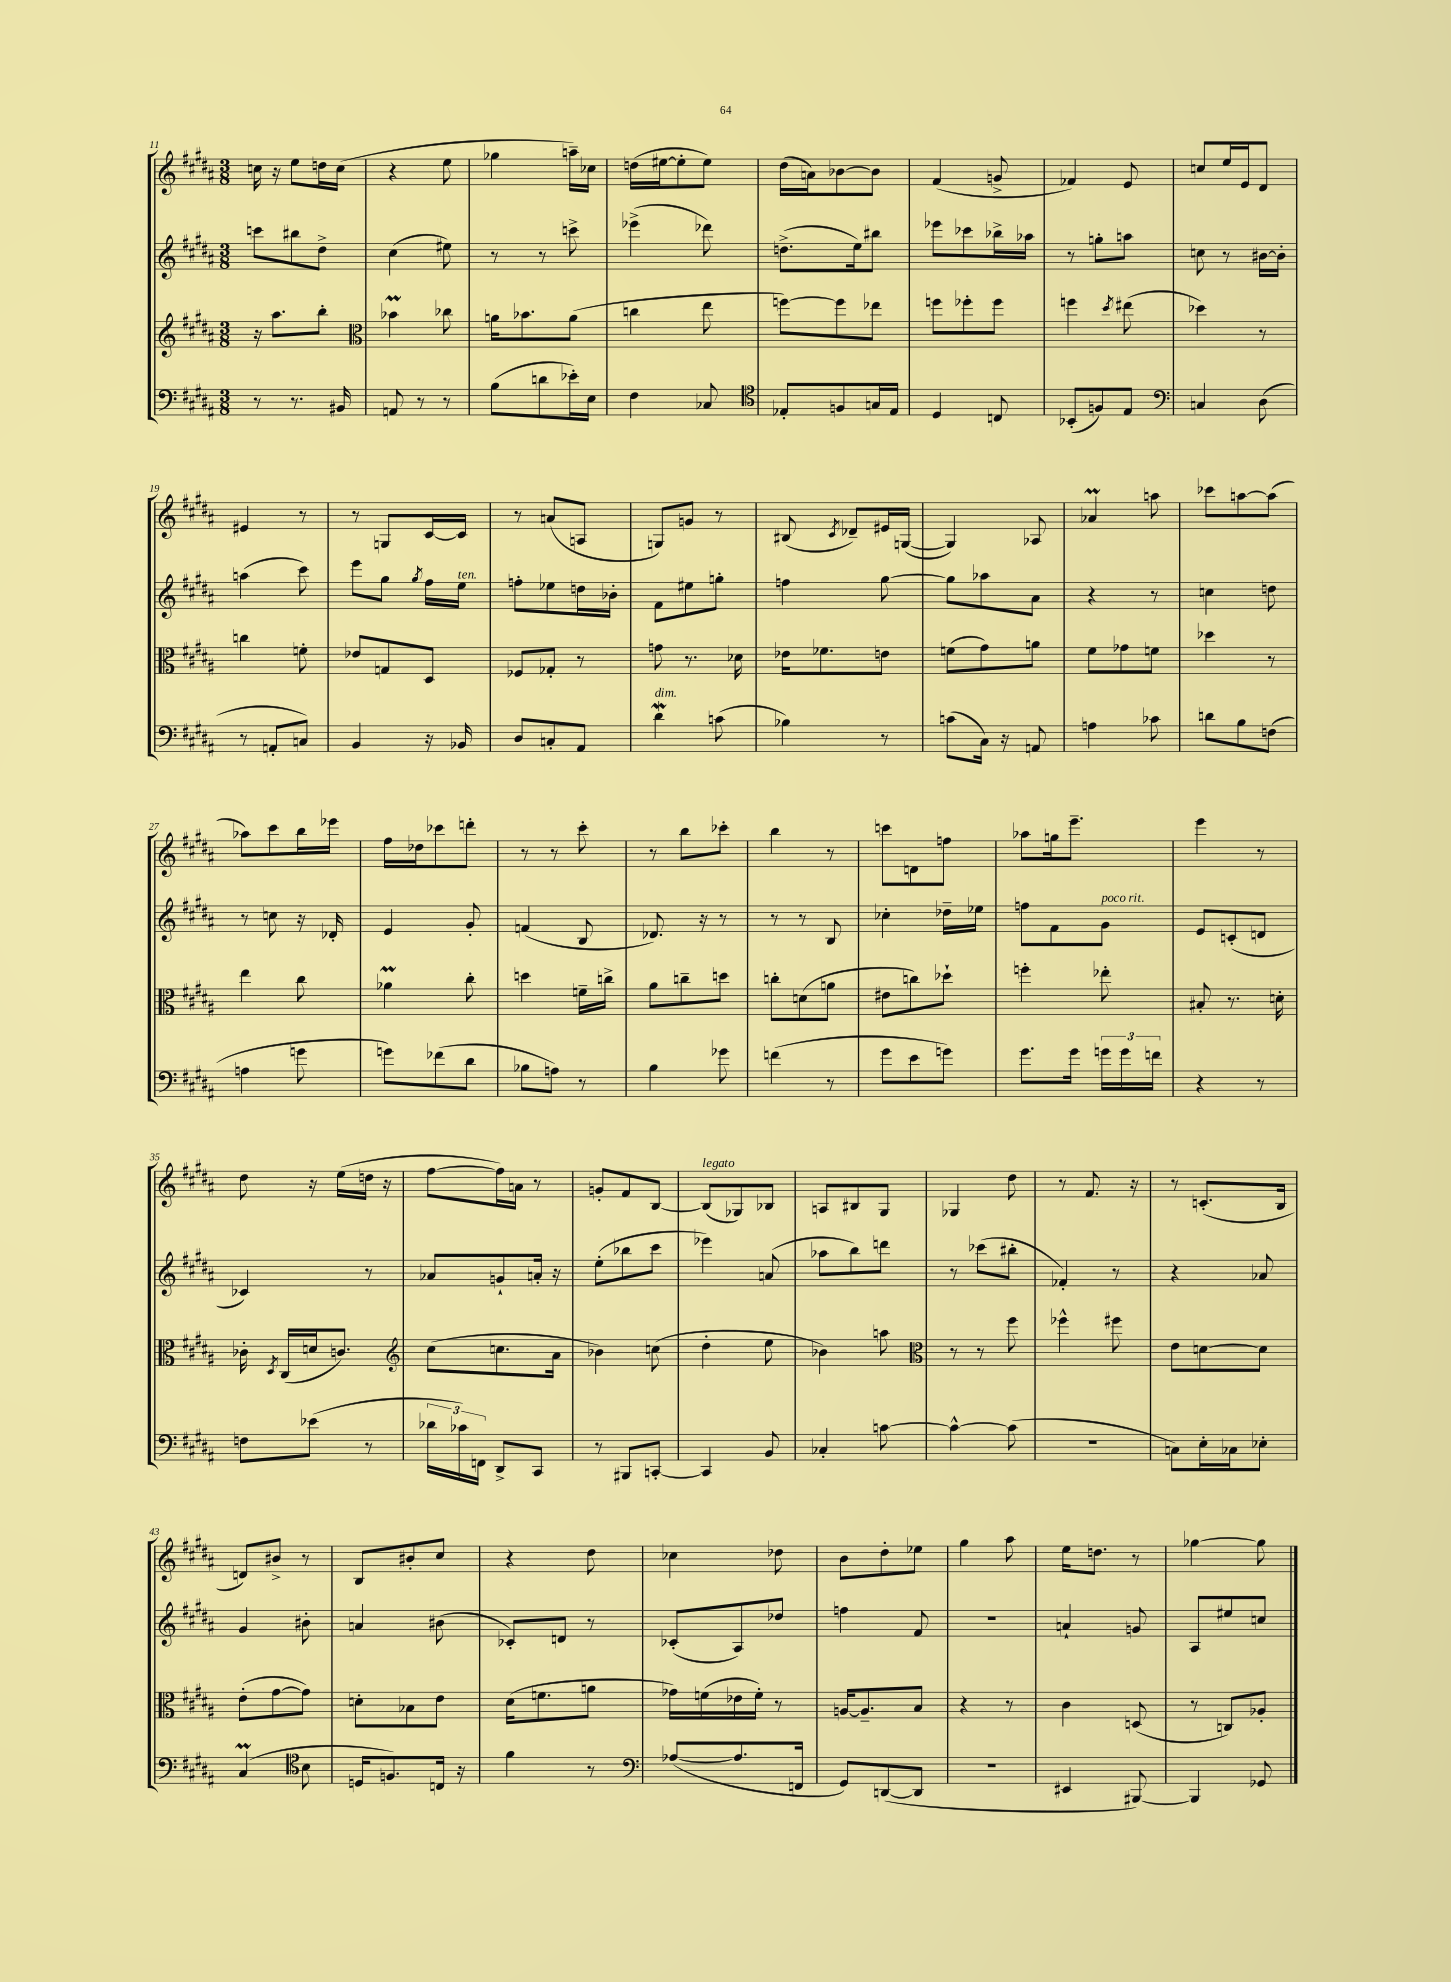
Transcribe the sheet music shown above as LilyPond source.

<<
\new StaffGroup <<
\new Staff = "s0" {
    \clef treble \key b \major \numericTimeSignature \time 3/8
    \autoBeamOff c''16 r16 e''8[ d''16 c''16]( |
    r4 e''8 |
    ges''4 a''16[--) ces''16] |
    d''16[( eis''16~ eis''8-. eis''8]) |
    dis''16[( a'16) bes'8~ bes'8] |
    fis'4( g'8-> |
    fes'4) e'8 |
    c''8[ e''16 e'16 dis'8] |
    eis'4 r8 |
    r8 g8[ cis'16~ cis'16] |
    r8 a'8[( a8] |
    g8[) g'8] r8 |
    bis8( \acciaccatura { cis'8 } des'8[--) eis'16 g16]~( |
    g4) aes8 |
    aes'4\prall a''8 |
    ces'''8[ a''8~ a''8]( |
    aes''8[) cis'''8 b''16 ees'''16] |
    fis''16[ des''16 ces'''8 d'''8]-. |
    r8 r8 cis'''8-. |
    r8 b''8[ ces'''8]-. |
    b''4 r8 |
    c'''8[ d'8 f''8] |
    aes''8[ g''16 e'''8.]-- |
    e'''4 r8 |
    dis''8 r16 e''16[( d''16] r16 |
    fis''8[~ fis''16) a'16] r8 |
    g'8[-. fis'8 b8]~ |
    b8[^\markup { \italic "legato" }( ges8) bes8] |
    a8[ bis8 gis8] |
    ges4 dis''8 |
    r8 fis'8. r16 |
    r8 c'8.[-.( b16] |
    d'8[) bis'8]-> r8 |
    b8[ bis'8-. cis''8] |
    r4 dis''8 |
    ces''4 des''8 |
    b'8[ dis''8-. ees''8] |
    gis''4 ais''8 |
    e''16[ d''8.] r8 |
    ges''4~ ges''8 \bar "|." |
}
\new Staff = "s1" {
    \clef treble \key b \major \numericTimeSignature \time 3/8
    \autoBeamOff c'''8[ bis''8 dis''8]-> |
    cis''4( eis''8) |
    r8 r8 c'''8-> |
    ees'''4->( des'''8) |
    d''8.[->( e''16) bis''8] |
    ees'''8[ ces'''8 bes''16-> aes''16] |
    r8 g''8[-. a''8] |
    c''8 r8 bis'16[~ bis'16]-. |
    a''4( cis'''8) |
    e'''8[ gis''8] \acciaccatura { gis''8 } fis''16[ e''16]^\markup { \italic "ten." } |
    f''8[-. ees''8 d''16 bes'16]-. |
    fis'8[ eis''8 g''8]-. |
    f''4 gis''8~ |
    gis''8[ aes''8 ais'8] |
    r4 r8 |
    c''4 d''8 |
    r8 c''8 r16 des'16-. |
    e'4 gis'8-. |
    f'4( b8 |
    des'8.) r16 r8 |
    r8 r8 b8 |
    ces''4-. des''16[-- ees''16] |
    f''8[ fis'8 gis'8]^\markup { \italic "poco rit." } |
    e'8[ c'8-.( d'8] |
    ces'4) r8 |
    aes'8[ g'8-! a'16]-. r16 |
    e''8[-.( bes''8 cis'''8] |
    ees'''4) a'8( |
    aes''8[ b''8) d'''8] |
    r8 ces'''8[( bis''8]-. |
    fes'4-.) r8 |
    r4 aes'8 |
    gis'4 bis'8-. |
    a'4 bis'8( |
    ces'8[-.) d'8] r8 |
    ces'8[-.( ais8) des''8] |
    f''4 fis'8 |
    R4. |
    a'4-! g'8 |
    ais8[ eis''8 c''8] \bar "|." |
}
\new Staff = "s2" {
    \clef treble \key b \major \numericTimeSignature \time 3/8
    \autoBeamOff r16 ais''8.[ b''8]-. |
    \clef alto bes'4\prall ces''8 |
    a'16[ bes'8. a'8]( |
    c''4 e''8 |
    f''8[~) f''8 ees''8] |
    f''8[ fes''8-. fes''8] |
    f''4 \acciaccatura { dis''8 } eis''8( |
    des''4) r8 |
    c''4 f'8-. |
    ees'8[ g8 dis8] |
    fes8[ ges8]-. r8 |
    g'8 r8. des'16 |
    ees'16[ fes'8. e'8] |
    f'8[( gis'8) a'8] |
    fis'8[ ges'8 f'8] |
    des''4 r8 |
    e''4 cis''8 |
    aes'4\prall cis''8-. |
    d''4 f'16[-- c''16]-> |
    ais'8[ c''8-- d''8] |
    c''8[-. d'8( a'8] |
    eis'8[ c''8) des''8]-! |
    f''4-. ees''8-. |
    bis8-. r8. d'16-. |
    ces'16-. \acciaccatura { dis8 } cis16[( d'16 c'8.]) |
    \clef treble cis''8[( c''8. ais'16] |
    bes'4) c''8( |
    dis''4-. e''8 |
    bes'4) a''8 |
    \clef alto r8 r8 fis''8 |
    fes''4-^ fis''8 |
    e'8[ d'8~ d'8] |
    e'8[-.( gis'8~ gis'8]) |
    d'8[-. bes8 e'8] |
    dis'16[( f'8. a'8] |
    ges'16[) f'16( ees'16 f'16]-.) r8 |
    a16[~ a8.-- b8] |
    r4 r8 |
    cis'4 d8( |
    r8 c8[) aes8]-. \bar "|." |
}
\new Staff = "s3" {
    \clef bass \key b \major \numericTimeSignature \time 3/8
    \autoBeamOff r8 r8. bis,16 |
    a,8 r8 r8 |
    b8[( d'8 ees'16-.) e16] |
    fis4 ces8 |
    \clef tenor ees8[-. f8 g16 ees16] |
    dis4 c8 |
    bes,8[-.( f8) e8] |
    \clef bass c4 dis8( |
    r8 a,8[-. c8]) |
    b,4 r16 bes,16 |
    dis8[ c8-. ais,8] |
    dis'4\mordent^\markup { \italic "dim." } c'8( |
    bes4) r8 |
    c'8[( cis16]) r16 a,8 |
    a4 ces'8 |
    d'8[ b8 f8]( |
    a4 g'8 |
    g'8[) fes'8( dis'8] |
    bes8[ a8]) r8 |
    b4 ges'8 |
    f'4( r8 |
    gis'8[ e'8 g'8]) |
    gis'8.[ gis'16] \tuplet 3/2 { g'16[ g'16 f'16] } |
    r4 r8 |
    f8[ ees'8]( r8 |
    \tuplet 3/2 { des'16[ ces'16) f,16] } dis,8[-> cis,8] |
    r8 bis,,8[ c,8]~-. |
    c,4 b,8 |
    ces4-. c'8~ |
    c'4~-^ c'8( |
    R4. |
    c8[) e16-. ces16 ees8]-. |
    cis4\prall( \clef tenor b8 |
    d16[ f8.) c16] r16 |
    fis'4 r8 |
    \clef bass aes8[~( aes8. f,16] |
    gis,8[) d,8~( d,8] |
    R4. |
    eis,4 bis,,8~) |
    bis,,4 ges,8 \bar "|." |
}
>>
>>
\layout { \context { \Score currentBarNumber = #11 } }
